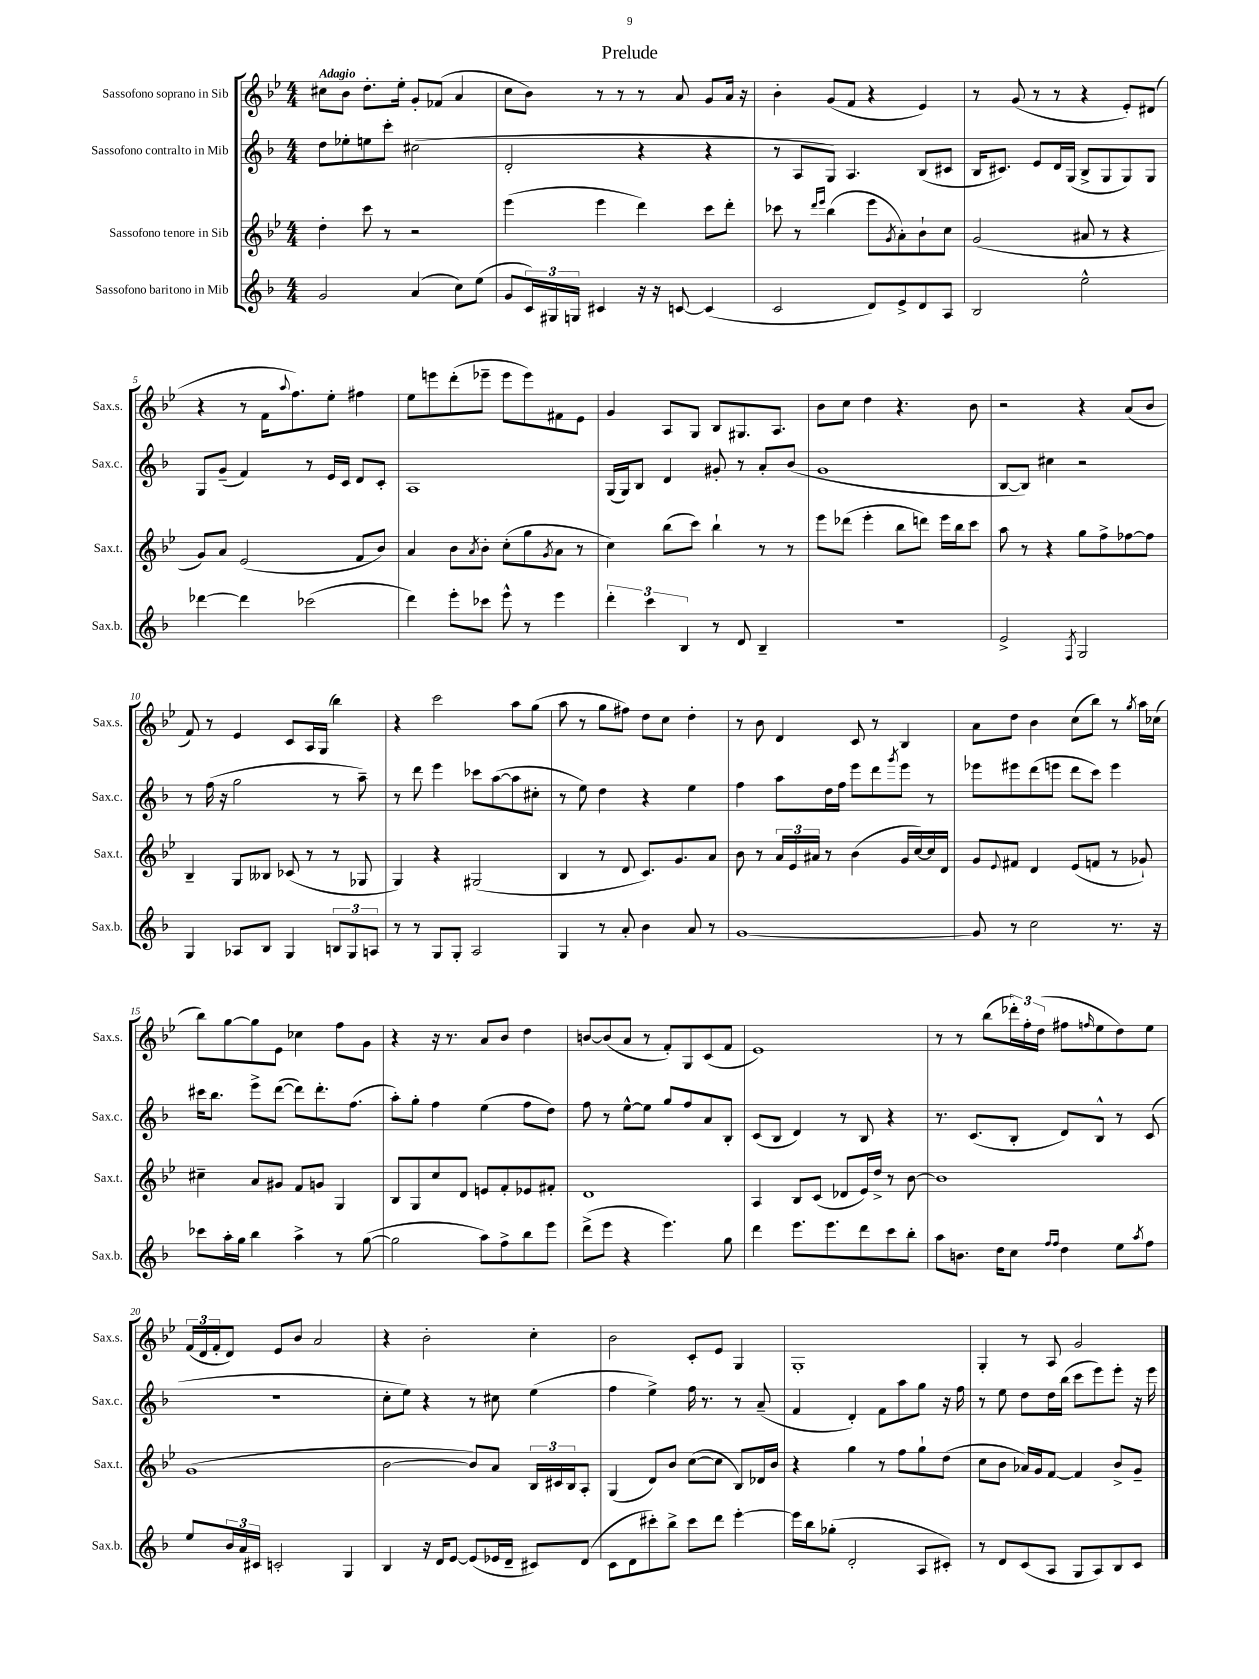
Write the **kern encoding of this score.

**kern	**kern	**kern	**kern
*staff4	*staff3	*staff2	*staff1
*clefG2	*clefG2	*clefG2	*clefG2
*k[b-]	*k[b-e-]	*k[b-]	*k[b-e-]
*M4/4	*M4/4	*M4/4	*M4/4
2g	4dd'	8dd	8cc#
.	.	8ee-'	8b-
.	8ccc	8ee	8.dd'
.	8r	8ccc'	.
.	.	.	16ee-'
(4a	2r	(2cc#	8g'
.	.	.	(8f-
8cc)	.	.	4a
(8ee	.	.	.
=	=	=	=
8g	(4eee-	2d'	8cc
24c)	.	.	8b-)
24G#	.	.	.
24G	.	.	.
4c#	4eee-	.	8r
.	.	.	8r
16r	4ddd)	4r	8r
16r	.	.	.
[8c	.	.	8a
(4c]	8ccc	4r	8g
.	8ddd'	.	16a
.	.	.	16r
=	=	=	=
2c	8ccc-	8r	4b-'
.	8r	8A	.
.	16qqddd	.	.
.	16qqeee-	.	.
.	(4bb-	8G)	(8g
.	.	4.A	8f
8d)	8eee-	.	4r
.	8qg	.	.
8e^	8a')	.	.
8d	8b-`	(8B-	4e-)
8A	8cc	8c#	.
=	=	=	=
2B-	(2g	16B-	8r
.	.	8.c#)	.
.	.	.	(8g
.	.	8e	8r
.	.	16d	8r
.	.	(16G	.
2ee^^	8a#	8B-^	4r
.	8r	8G	.
.	4r	8G)	8e-')
.	.	8G	(8d#
=	=	=	=
[4ddd-	8g)	8G	4r
.	8a	(8g~	.
4ddd-]	(2e-	4f)	8r
.	.	.	16f
.	.	.	8qqaa
.	.	.	8.ff)
(2ccc-	.	8r	.
.	.	16e	8ee-'
.	.	16c	.
.	8f	8d	4ff#
.	8b-)	8c'	.
=	=	=	=
4ddd)	4a	1A	8ee-
.	.	.	8eee
8eee'	8b-	.	(8ddd'
.	8qa	.	.
8ccc-	8b-'	.	8eee-~
8eee^^	(8cc'	.	8eee-
8r	8gg	.	8eee-)
.	8qg	.	.
4eee	8a	.	8f#
.	8r	.	8e-
=	=	=	=
6ddd'	4cc)	(16G	4g
.	.	16G)	.
.	.	8B-	.
6ccc	.	.	.
.	(8bb-	4d	8A
6B-	.	.	.
.	8ccc)	.	8G
8r	4bb-`	8g#'	8B-
8d	.	8r	8.G#
4B-~	8r	8a'	.
.	.	.	8.A
.	8r	(8b-	.
=	=	=	=
1r	8eee-	1g	8b-
.	(8ddd-	.	8cc
.	4eee-'	.	4dd
.	8bb-	.	4.r
.	8ddd)	.	.
.	16eee-	.	.
.	16bb-	.	.
.	8ccc	.	8b-
=	=	=	=
2e^	8aa	[8B-	2r
.	8r	8B-])	.
.	4r	4cc#	.
8qF	.	.	.
2G	8gg	2r	4r
.	8ff^	.	.
.	[8ff-	.	(8a
.	8ff-]	.	8b-
=	=	=	=
4G	4B-~	8r	8f)
.	.	(16ff	8r
.	.	16r	.
8A-	8G	2gg	4e-
8B-	8B--	.	.
4G	(8c-	.	8c
.	8r	.	16A
.	.	.	(16G
12B	8r	8r	4bb-)
12G	.	.	.
.	8G-	8aa~)	.
12A	.	.	.
=	=	=	=
8r	4G)	8r	4r
8r	.	8ddd	.
8G	4r	4eee	2ccc
8G'	.	.	.
2A	(2G#	8ccc-	.
.	.	([8aa	.
.	.	8aa]	8aa
.	.	8cc#'	(8gg
=	=	=	=
4G	4B-	8r	8aa
.	.	8ee)	8r
8r	8r	4dd	8gg
8a'	8d	.	8ff#)
4b-	8.c)	4r	8dd
.	.	.	8cc
.	8.g	.	.
8a	.	4ee	4dd'
8r	8a	.	.
=	=	=	=
[1g	8b-	4ff	8r
.	8r	.	8b-
.	24a	8aa	4d
.	24e-	.	.
.	24a#	.	.
.	8r	16dd	.
.	.	16ff	.
.	(4b-	8eee	8c
.	.	8ddd	8r
.	.	8qggg	.
.	16g	8eee	4B-
.	[16cc)	.	.
.	16cc]	8r	.
.	16d	.	.
=	=	=	=
8g]	8g	8eee-	8a
.	8qqe-	.	.
8r	8f#	8eee#	8dd
2cc	4d	(8ddd	4b-
.	.	8eee	.
.	(8e-	8ddd	(8cc
.	8f	8ccc)	8bb-)
8.r	8r	4eee	8r
.	.	.	8qgg
.	8g-`)	.	16aa
16r	.	.	(16cc-
=	=	=	=
8ccc-	4cc#~	16ccc#	8bb-)
.	.	8.bb-	.
16aa'	.	.	[8gg
16gg	.	.	.
4bb-	8a	8eee^	8gg]
.	8g#	([8ddd	8e-
4aa^	8f	8ddd])	4cc-
.	8g	8.ddd'	.
8r	4G	.	8ff
.	.	(8.ff	.
([8gg	.	.	8g
=	=	=	=
2gg]	8B-	8aa')	4r
.	8G	8gg'	.
.	8cc	4ff	16r
.	.	.	8.r
.	8d	.	.
8aa)	8e	(4ee	8a
8ff^	8f'	.	8b-
8bb-	8e-	8ff	4dd
8eee	8f#'	8dd)	.
=	=	=	=
(8ddd^	1d	8ff	[8b
8eee	.	8r	(8b]
4r	.	[8ee^^	8a
.	.	8ee]	8r
4.eee)	.	8gg	8f')
.	.	8ff	8G
.	.	8a	(8c
8gg	.	8B-'	8f
=	=	=	=
4ddd	4A	(8c	1e-)
.	.	8B-	.
8.eee	8B-	4d)	.
.	(8c	.	.
8.eee	.	.	.
.	8d-	8r	.
8ddd	16e-)	8B-	.
.	16dd^	.	.
8ccc	8r	4r	.
8bb-'	[8b-	.	.
=	=	=	=
8aa	1b-]	8.r	8r
8.b	.	.	8r
.	.	(8.c	.
.	.	.	(8bb-
16dd	.	.	.
8cc	.	8B-'	24ddd-')
.	.	.	24ff'
.	.	.	(24dd
16qqff	.	.	.
16qqff	.	.	.
4dd	.	8d)	8ff#
.	.	.	16qqff
.	.	8B-^^	8ee-
8ee	.	8r	8dd)
8qaa	.	.	.
8ff	.	(8c	8ee-
=	=	=	=
8ee	(1g	1r	(24f
.	.	.	24d
.	.	.	24f'
24b-	.	.	8d)
24a	.	.	.
24c#	.	.	.
2c'	.	.	8e-
.	.	.	8b-
.	.	.	2a
4G	.	.	.
=	=	=	=
4B-	[2b-	8cc'	4r
.	.	8ee)	.
16r	.	4r	2b-'
16d	.	.	.
[8e	.	.	.
(8e]	8b-])	8r	.
16e-	8a	8cc#	.
16d~	.	.	.
8c#)	24B-	(4ee	4cc'
.	24c#	.	.
.	24B-	.	.
(8d	8A'	.	.
=	=	=	=
8c	(4G	4ff	2b-
8d	.	.	.
8ccc#')	8d)	4ee^)	.
8bb-^	8b-	.	.
8ccc#	([8cc	16ff	8c'
.	.	8.r	.
8ddd	8cc]	.	8e-
[4eee'	8B-)	8r	4G
.	16d-	(8a~	.
.	16b-	.	.
=	=	=	=
16eee]	4r	4f	1G'
16bb-	.	.	.
(8gg-'	.	.	.
2d'	4gg	4d')	.
.	8r	8f	.
.	8ff	8aa	.
8A	8gg`	8gg	.
8c#')	(8dd	16r	.
.	.	16ff	.
=	=	=	=
8r	8cc	8r	4G'
8d	8b-	8ee	.
(8c	16a-)	8dd	8r
.	16g	.	.
8A	[8f	16dd	8A
.	.	(16bb-	.
8G	4f]	8ccc	2g
8A)	.	8eee)	.
8B-	8b-^	8eee'	.
8c	8g~	16r	.
.	.	16eee	.
==	==	==	==
*-	*-	*-	*-
